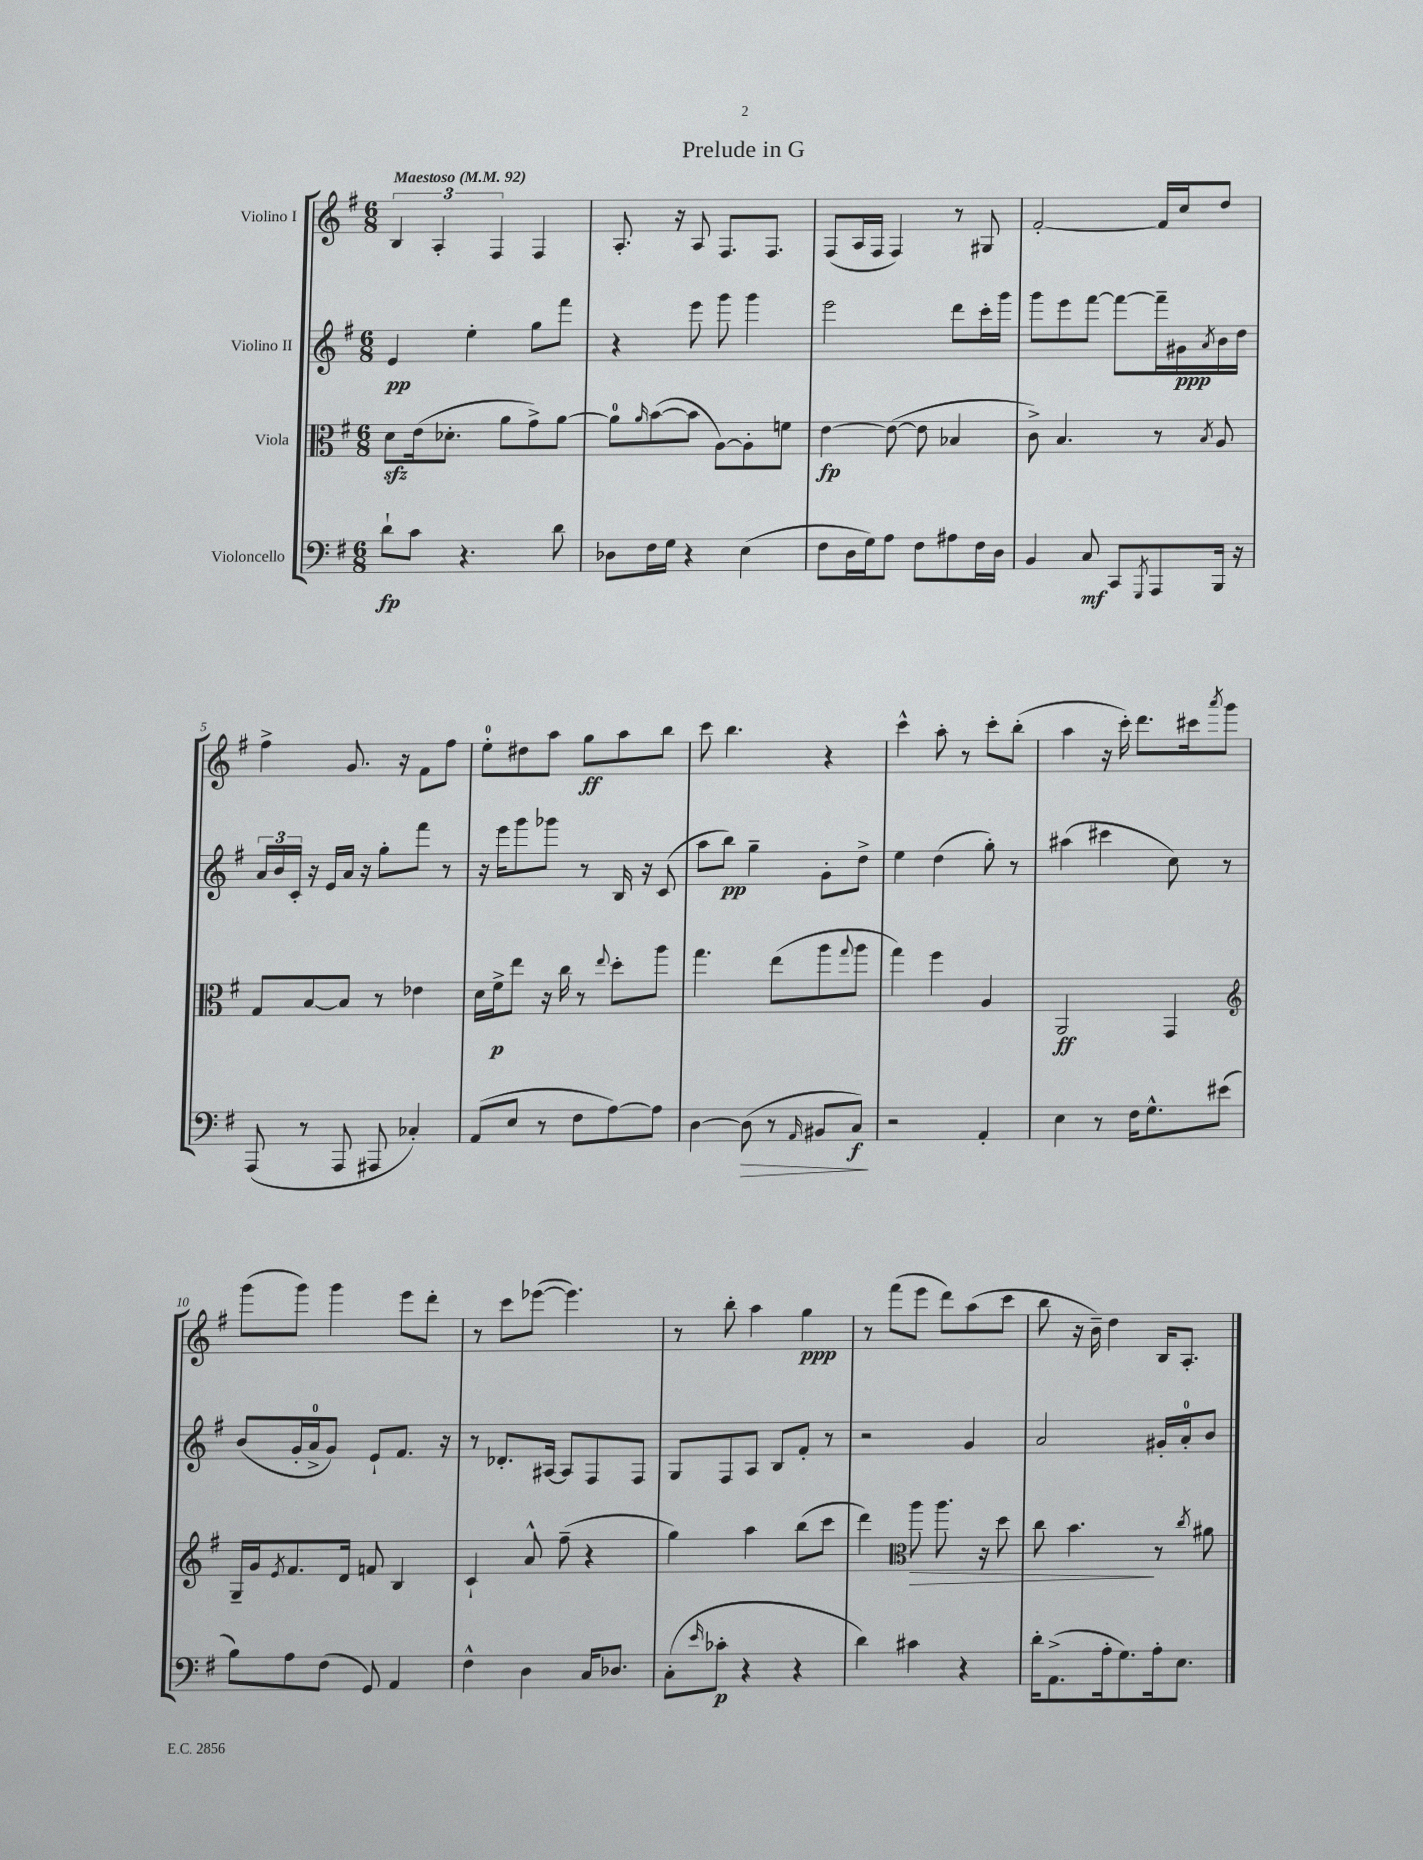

**kern	**kern	**kern	**kern
*staff4	*staff3	*staff2	*staff1
*clefF4	*clefC3	*clefG2	*clefG2
*k[f#]	*k[f#]	*k[f#]	*k[f#]
*M6/8	*M6/8	*M6/8	*M6/8
*MM92	*MM92	*MM92	*MM92
8d`	8d	4e	6B
8c	(16e	.	.
.	.	.	6A'
.	8.d-'	.	.
4.r	.	4ee'	.
.	.	.	6F#
.	8a	.	.
.	8g^)	8gg	4F#
8d	[8a	8fff#	.
=	=	=	=
8D-	8a]	4r	8.A'
.	16qqa	.	.
16F#	([8b	.	.
16G	.	.	16r
4r	8b]	8eee	8A
.	[8A)	8ggg	8.F#
(4E	8A']	4ggg	.
.	.	.	8.F#
.	8f	.	.
=	=	=	=
8F#	[4e	2eee	(8F#
16D	.	.	16A
16G)	.	.	16F#
8A	(8e_	.	4F#)
8F#	8e]	.	.
8A#	4B-	8ddd	8r
16F#	.	16ccc'	8G#
16D	.	16ggg	.
=	=	=	=
4BB	8c^)	8ggg	[2f#'
.	4.B	8eee	.
8C	.	[8fff#	.
8CC	.	8fff#_	.
8qGGG	.	.	.
8AAA	8r	16fff#~]	16f#]
.	.	16g#	16cc
.	8qB	8qa	.
16BBB	8A	16b	8dd
16r	.	16dd	.
=	=	=	=
(8AAA	8G	24a	4ff#^
.	.	24b	.
.	.	24c'	.
8r	[8B	16r	.
.	.	16e	.
8AAA	8B]	16a	8.g
.	.	16r	.
8AAA#	8r	8gg'	.
.	.	.	16r
4C-')	4e-	8fff#	8f#
.	.	8r	8ff#
=	=	=	=
(8AA	16d	16r	8ee'
.	16f#^	16eee	.
8E	8ee	8ggg	8dd#
8r	16r	8ggg-	8aa
.	16cc	.	.
8F#	8r	8r	8gg
.	8qqee	.	.
[8A)	8dd'	16B	8aa
.	.	16r	.
8A]	8aa	(8c	8bb
=	=	=	=
[4D	4.gg	8aa	8ccc
.	.	8bb)	4.bb
(8D]	.	4gg~	.
8r	(8ee	.	.
16qqAA	.	.	.
8BB#	8aa	8g'	4r
.	8qqgg	.	.
8C)	8aa	8dd^	.
=	=	=	=
2r	4gg)	4ee	4ccc^^
.	4ff#	(4dd	8aa'
.	.	.	8r
4AA'	4A	8gg')	8ccc'
.	.	8r	(8bb'
=	=	=	=
4E	2AA	(4aa#	4aa
8r	.	4ccc#	16r
.	.	.	16ccc')
16F#	.	.	8.ddd
8.G^^	.	.	.
.	4GG	8cc)	.
.	.	.	16ccc#
.	.	.	8qaaa
(8e#	.	8r	8ggg
=	=	=	=
*	*clefG2	*	*
8B)	16G~	(8b	(8ggg
.	16g	.	.
.	8qe	.	.
8A	8.f#	16g'	8ggg)
.	.	16a^	.
(8F#	.	8g)	4ggg
.	16d	.	.
8GG)	8f	8e`	.
4AA	4B	8.f#	8eee
.	.	.	8ddd'
.	.	16r	.
=	=	=	=
4F#^^	4c`	8r	8r
.	.	8.d-'	8ccc
4D	8a^^	.	([8eee-
.	.	[16A#	.
.	(8ff#~	8A#]	4.eee-])
16C	4r	8F#	.
8.D-	.	.	.
.	.	8F#	.
=	=	=	=
(8C'	4gg)	8G	8r
16qqe	.	.	.
8c-'	.	8F#	8bb'
4r	4aa	8A	4aa
.	.	8B	.
4r	(8bb	8f#'	4gg
.	8ccc	8r	.
=	=	=	=
4d)	4ddd)	2r	8r
.	.	.	(8fff#
*	*clefC3	*	*
4c#	8aa	.	8eee
.	8.aa	.	8ddd)
4r	.	4g	(8aa
.	16r	.	.
.	8dd	.	8ccc
=	=	=	=
16d'	8cc	2a	8bb
(8.AA^	.	.	.
.	4.b	.	16r
.	.	.	16b~)
16A'	.	.	4dd
8.G)	.	.	.
16A'	8r	16g#'	16B
8.E	.	16a'	8.A'
.	8qcc	.	.
.	8a#	8b	.
==	==	==	==
*-	*-	*-	*-
